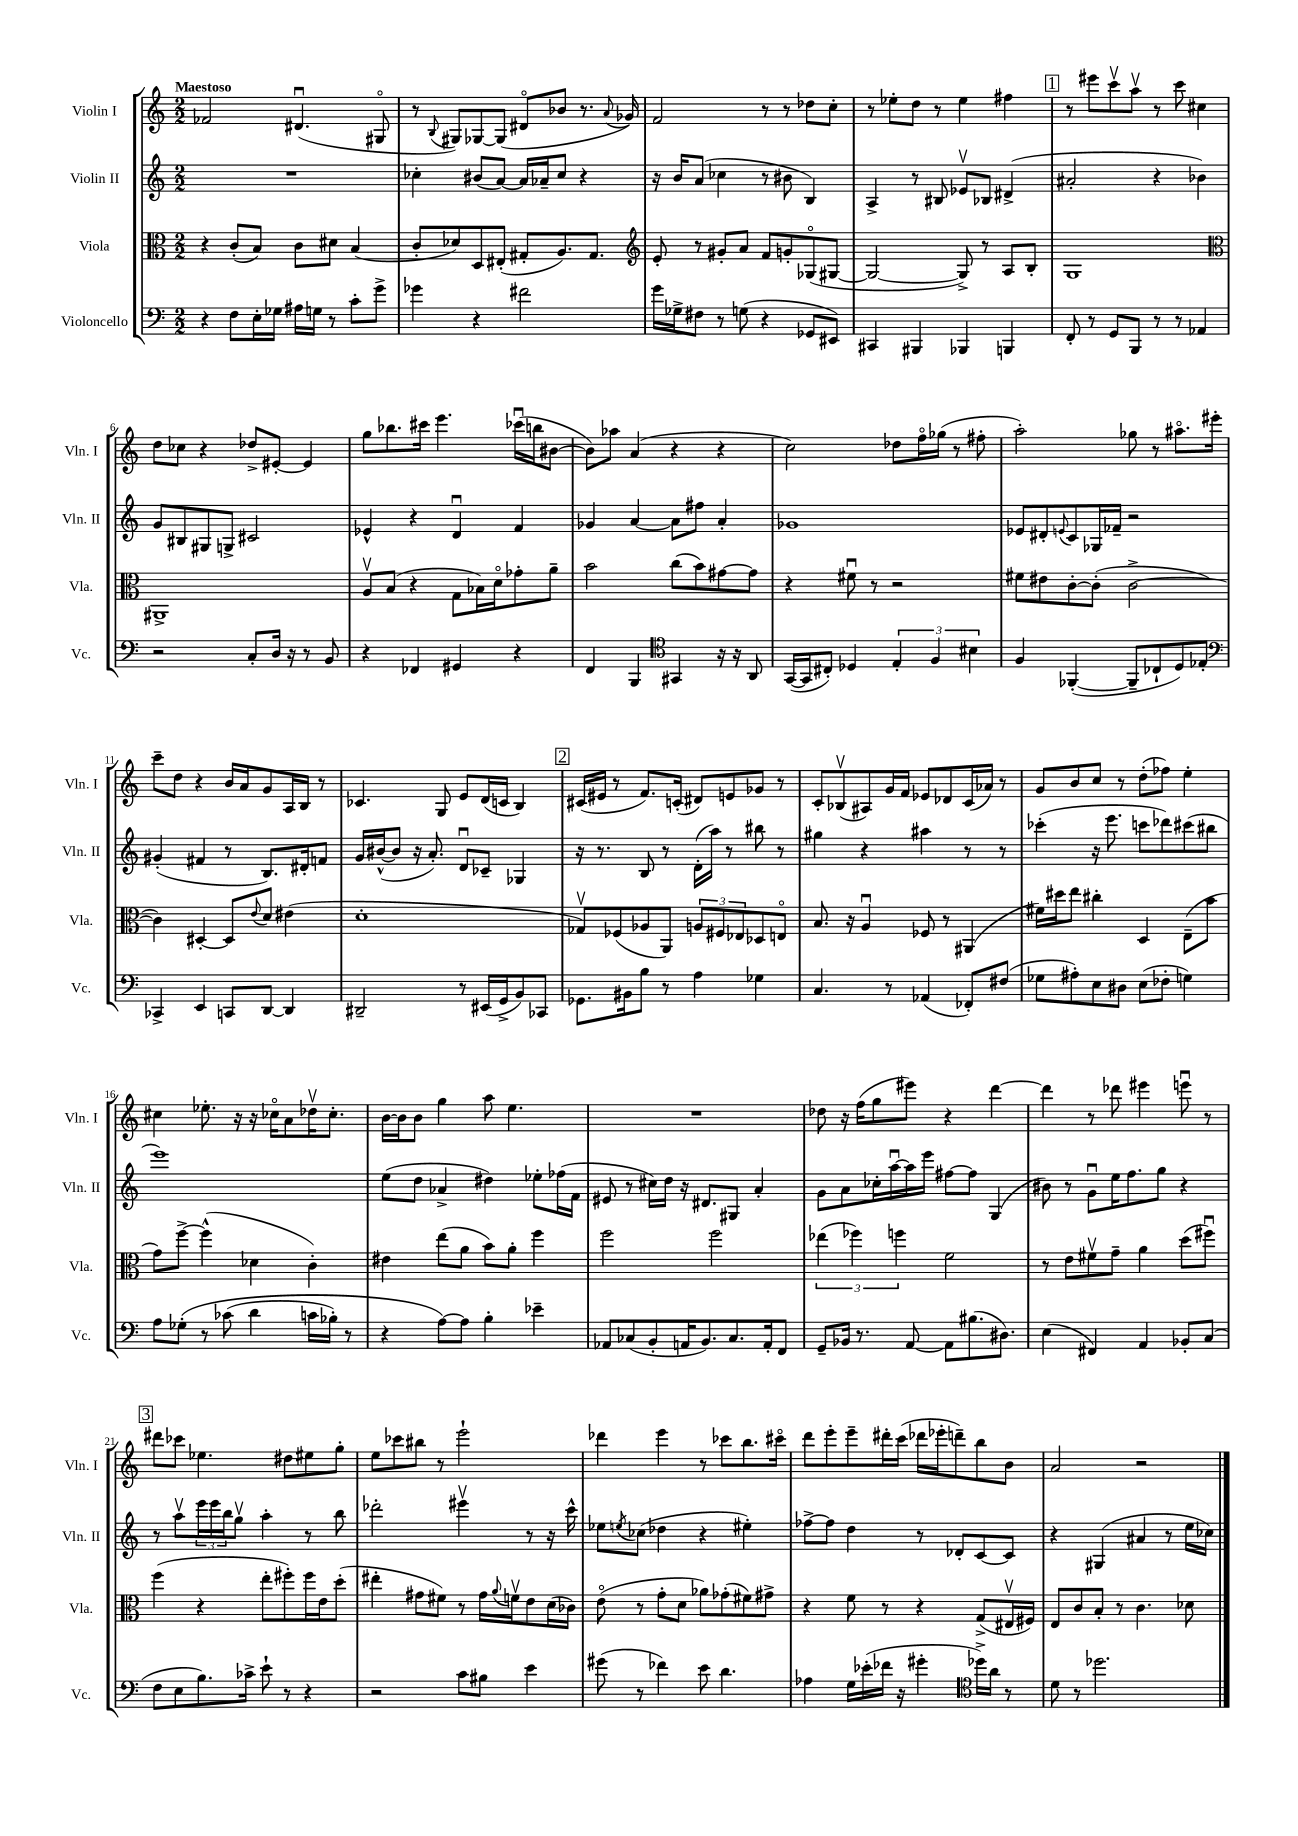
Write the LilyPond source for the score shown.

<<
\new StaffGroup <<
\new Staff = "s0" \with { instrumentName = "Violin I" shortInstrumentName = "Vln. I" } {
    \clef treble \key c \major \numericTimeSignature \time 2/2 \tempo "Maestoso"
    fes'2 dis'4.\downbow( gis8\flageolet |
    r8 \appoggiatura { b8 } gis8) ges8~ ges8( dis'8\flageolet bes'8 r8. \appoggiatura { a'8 } ges'16) |
    f'2 r8 r8 des''8 c''8-. |
    r8 ees''8-. d''8 r8 ees''4 fis''4 |
    \mark \markup { \box "1" } r8 eis'''8 c'''8\upbow a''8\upbow r8 c'''8 cis''4 |
    d''8 ces''8 r4 des''8-> eis'8~-. eis'4 |
    g''8 bes''8. cis'''16 e'''4. ces'''16\downbow( b''16 bis'8~ |
    bis'8) aes''8 a'4( r4 r4 |
    c''2) des''8 f''16\flageolet ges''16( r8 fis''8-. |
    a''2-.) ges''8 r8 ais''8.\flageolet eis'''16-. |
    c'''8-- d''8 r4 b'16 a'16 g'8 a16 b16 r8 |
    ces'4. g8 e'8 d'16( c'16 b4) |
    \mark \markup { \box "2" } cis'16( eis'16 r8 f'8.) c'16-.( dis'8) e'8 ges'8 r8 |
    c'8-. bes8\upbow( ais8) g'16 f'16 ees'8 des'8 c'16( aes'16) r8 |
    g'8 b'8 c''8 r8 d''8-.( fes''8) e''4-. |
    cis''4 ees''8.-. r16 r16 ces''16\flageolet a'8 des''16\upbow ces''8.-. |
    b'16~ b'16 b'8 g''4 a''8 e''4. |
    R1 |
    des''8 r16 f''16( g''8 eis'''8) r4 d'''4~ |
    d'''4 r8 des'''8 eis'''4 e'''8\downbow r8 |
    \mark \markup { \box "3" } dis'''8 ces'''8 ees''4. dis''8 eis''8 g''8-. |
    e''8 ces'''8 bis''8 r8 e'''2-! |
    des'''4 e'''4 r8 ces'''8 b''8. cis'''16\flageolet |
    d'''8 e'''8-. e'''8-- dis'''16-. c'''16( des'''16 ees'''16-. d'''8--) b''8 b'8 |
    a'2 r2 \bar "|." |
}
\new Staff = "s1" \with { instrumentName = "Violin II" shortInstrumentName = "Vln. II" } {
    \clef treble \key c \major \numericTimeSignature \time 2/2
    R1 |
    ces''4-. bis'8( a'8~) a'16 aes'16-- ces''8 r4 |
    r16 b'16 a'8( ces''4 r8 bis'8 b4) |
    a4-> r8 bis8 ees'8\upbow bes8 dis'4->( |
    \mark \markup { \box "1" } ais'2-. r4 bes'4) |
    g'8 bis8 gis8 g8-> cis'2 |
    ees'4-^ r4 d'4\downbow f'4 |
    ges'4 a'4~ a'8 fis''8 a'4-. |
    ges'1 |
    ees'8 dis'8-. \appoggiatura { e'8 } c'8 ges16 fes'16-- r2 |
    gis'4-.( fis'4 r8 b8.) dis'16-. f'8 |
    g'16 bis'16~-^( bis'8 r16 a'8.-.) d'8\downbow ces'8-- ges4 |
    \mark \markup { \box "2" } r16 r8. b8 r8 d'16-.( a''16) r8 bis''8 r8 |
    gis''4 r4 ais''4 r8 r8 |
    ces'''4-.( r16 e'''8. c'''8 des'''8) cis'''8( bis''8 |
    e'''1) |
    e''8( d''8 aes'4-> dis''4) ees''8-. fes''16( f'16 |
    eis'8 r8 cis''16) d''16 r16 dis'8. gis8 a'4-. |
    g'8 a'8 ces''16-. a''16~\downbow a''16 e'''16 fis''8~ fis''8 g4( |
    bis'8) r8 g'8\downbow e''16 f''8. g''8 r4 |
    \mark \markup { \box "3" } r8 a''8\upbow \tuplet 3/2 { e'''16 e'''16 b''16 } g''8\upbow a''4-. r8 b''8 |
    des'''2-. eis'''4\upbow r8 r16 c'''16-^ |
    ees''8 \acciaccatura { e''8 } ces''8( des''4 r4 eis''4-.) |
    fes''8~-> fes''8 d''4 r8 des'8-. c'8~ c'8 |
    r4 gis4( ais'4 r8 e''16 ces''16) \bar "|." |
}
\new Staff = "s2" \with { instrumentName = "Viola" shortInstrumentName = "Vla." } {
    \clef alto \key c \major \numericTimeSignature \time 2/2
    r4 c'8-.( b8) c'8 dis'8 b4( |
    c'8-. des'8) d8 eis8-.( gis8-. a8.) gis8. |
    \clef treble e'8-. r8 gis'8-. a'8 f'8 g'8-. ges8\flageolet( gis8~ |
    gis2~ gis8->) r8 a8 b8-. |
    \mark \markup { \box "1" } g1 |
    \clef alto ais,1-> |
    a8\upbow b8( r4 g8 bes16) d'16\flageolet ges'8-. a'8-- |
    b'2 c''8( b'8) gis'8~ gis'8 |
    r4 fis'8\downbow r8 r2 |
    fis'8 eis'8 c'8~-. c'8-.( c'2~-> |
    c'4) dis4~-. dis8 \appoggiatura { e'8 } d'8 eis'4( |
    d'1-. |
    \mark \markup { \box "2" } ges8\upbow) fes8( aes8 a,8) \tuplet 3/2 { a8 fis8 ees8 } des8 e8\flageolet |
    b8. r16 a4\downbow fes8 r8 ais,4( |
    fis'16) dis''16 e''8 cis''4-. d4 e8--( b'8 |
    g'8) f''8~-> f''4-^( des'4 c'4-.) |
    eis'4 e''8( a'8 b'8) a'8-. f''4 |
    f''2 f''2 |
    \tuplet 3/2 { ees''4( fes''4) f''4 } f'2 |
    r8 e'8 fis'8\upbow g'8-- a'4 d''8( fis''8\downbow) |
    \mark \markup { \box "3" } f''4( r4 e''8-. fis''8-.) fis''16 e'16 d''8-.( |
    eis''4-. gis'8 fis'8) r8 gis'16 \appoggiatura { a'8 } f'16\upbow e'8 d'16( ces'16) |
    e'8\flageolet( r8 g'8-. d'8 aes'8) ges'8-.( fis'8) gis'8-> |
    r4 f'8 r8 r4 g8->( eis16\upbow fis16) |
    e8 c'8 b8-. r8 c'4. des'8 \bar "|." |
}
\new Staff = "s3" \with { instrumentName = "Violoncello" shortInstrumentName = "Vc." } {
    \clef bass \key c \major \numericTimeSignature \time 2/2
    r4 f8 e16-. ges16 ais16 g16 r8 c'8-. g'8-> |
    ges'4 r4 fis'2 |
    g'16 ges16-> fis8 r8 g8( r4 ges,8 eis,8) |
    cis,4 bis,,4 bes,,4 b,,4 |
    \mark \markup { \box "1" } f,8-. r8 g,8 b,,8 r8 r8 aes,4 |
    r2 c8-. d16 r16 r8 b,8 |
    r4 fes,4 gis,4 r4 |
    f,4 b,,4 \clef tenor gis,4 r16 r16 a,8 |
    g,16~( g,16 cis8-.) des4 \tuplet 3/2 { e4-. f4 bis4 } |
    f4 fes,4~-.( fes,8-- ces8-! d8) ees8-. |
    \clef bass ces,4-> e,4 c,8 d,8~ d,4 |
    dis,2-- r8 eis,16( g,16-> b,8) ces,8 |
    \mark \markup { \box "2" } ges,8. bis,16 b8 r8 a4 ges4 |
    c4. r8 aes,4( fes,8-.) fis8( |
    ges8 ais8-.) e8 dis8 e8( fes8-. g4) |
    a8 ges8-.\( r8 ces'8( d'4 c'16 bes16-.) r8 |
    r4 a8~\) a8 b4-. ees'4-- |
    aes,8 ces8( b,8-. a,16 b,8.) ces8. a,16-. f,8 |
    g,8-- bes,16 r8. a,8~ a,8 bis8.( dis8.) |
    e4( fis,4) a,4 bes,8-. c8( |
    \mark \markup { \box "3" } f8 e8 b8.) ces'16-> e'8-! r8 r4 |
    r2 c'8 bis8 e'4 |
    gis'8( r8 fes'4) e'8 d'4. |
    aes4 g16 ees'16-.( fes'16 r16 gis'4-. \clef tenor des''16->) a'16 r8 |
    d'8 r8 des''2. \bar "|." |
}
>>
>>
